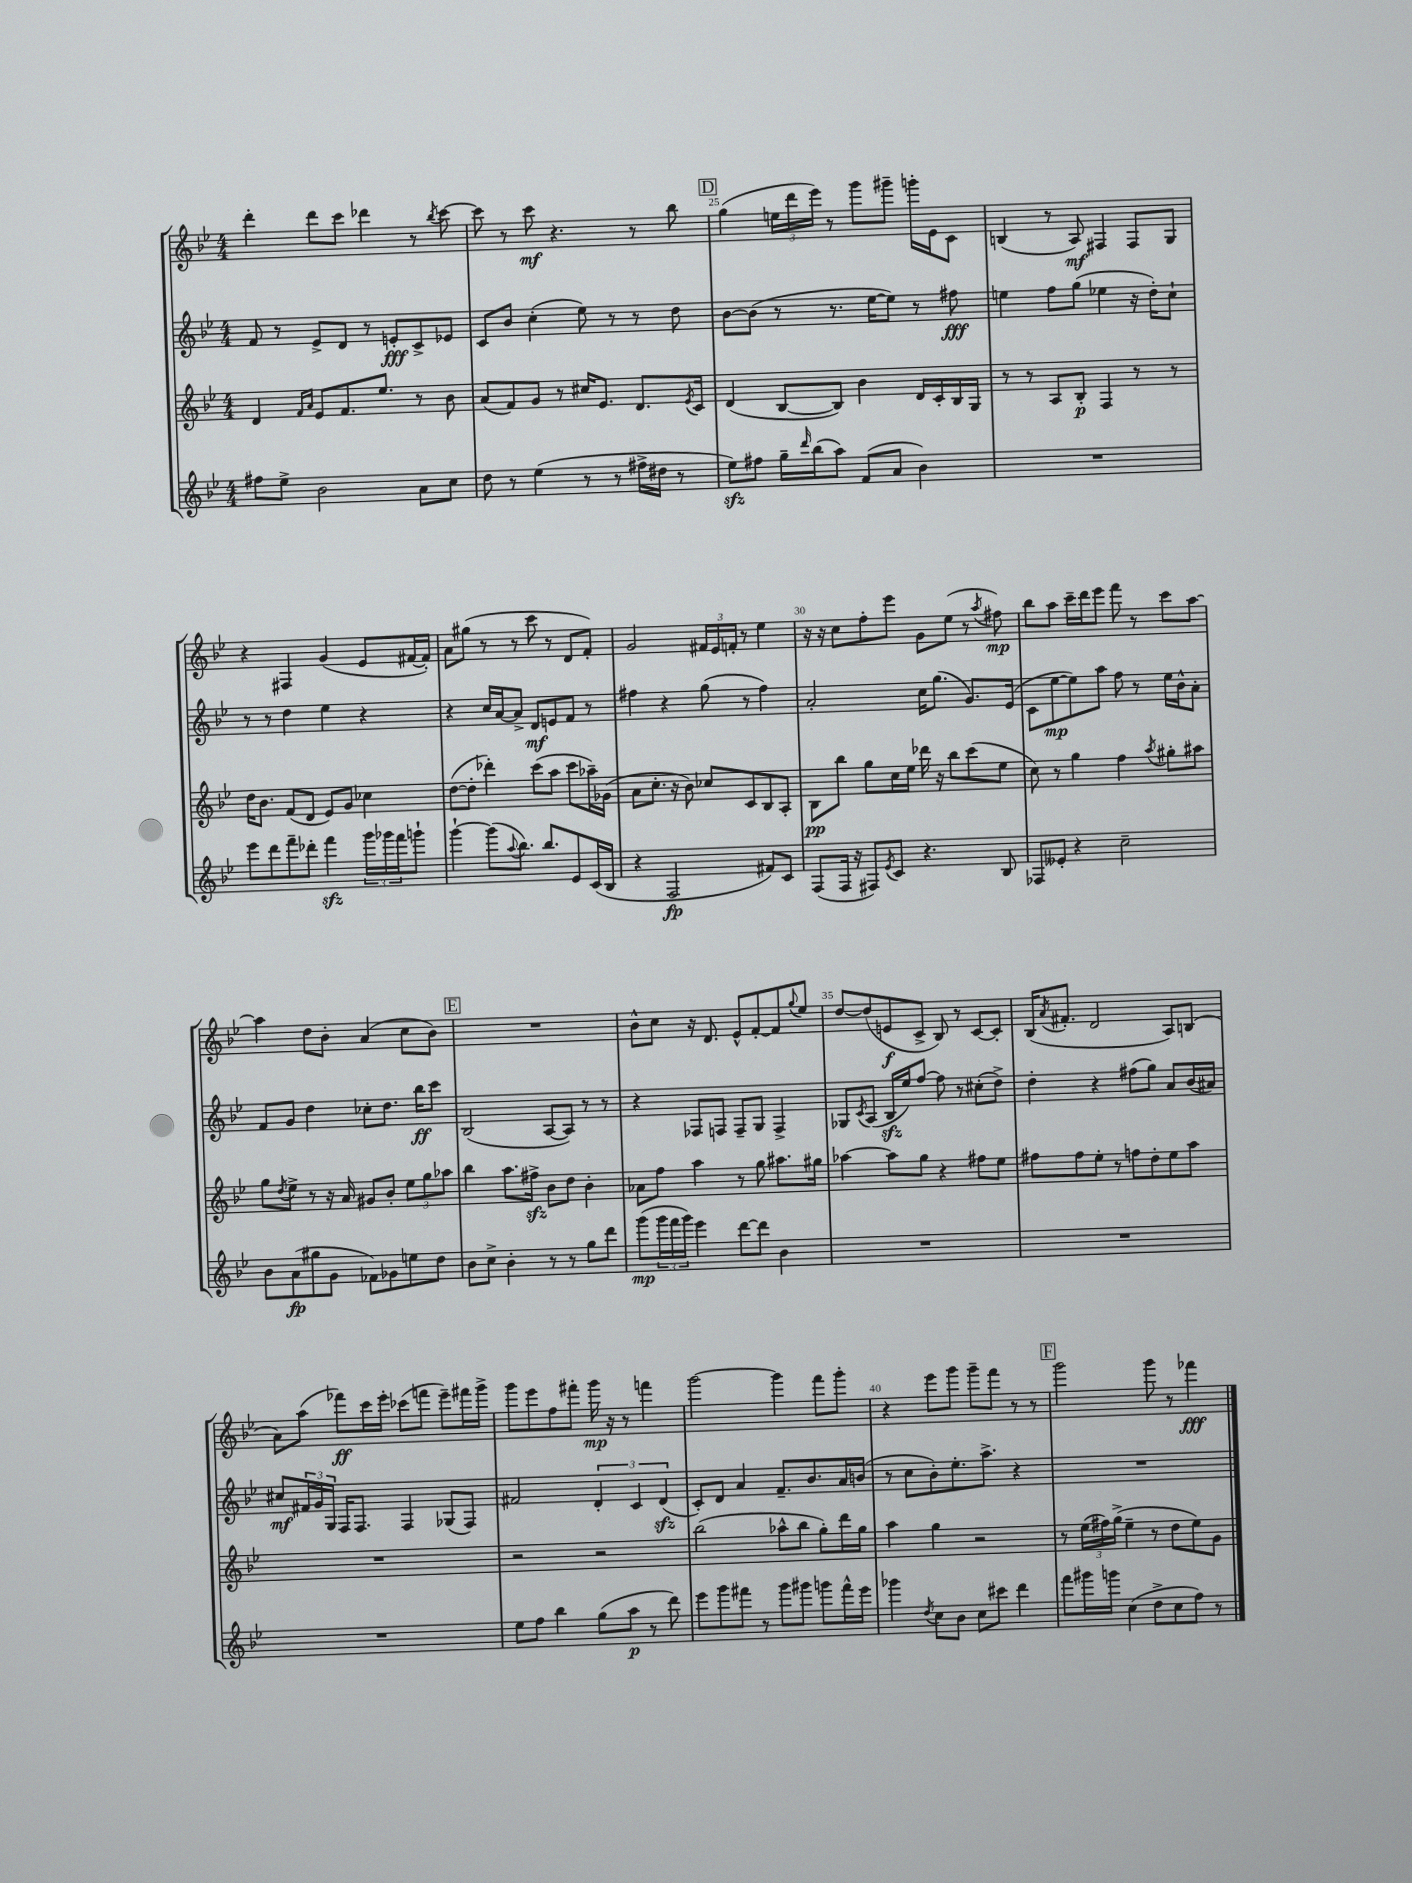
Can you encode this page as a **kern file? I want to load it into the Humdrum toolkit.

**kern	**kern	**kern	**kern
*staff4	*staff3	*staff2	*staff1
*clefG2	*clefG2	*clefG2	*clefG2
*k[b-e-]	*k[b-e-]	*k[b-e-]	*k[b-e-]
*M4/4	*M4/4	*M4/4	*M4/4
8ff#	4d	8f	4ddd'
8ee-^	.	8r	.
.	16qqf	.	.
.	16qqa	.	.
2b-	8e-	8e-^	8ddd
.	8.f	8d	8ccc
.	.	8r	4ddd-
.	8.ee-	.	.
.	.	8e'	.
8a	8r	8c^	8r
.	.	.	8qbb-
8cc	8b-	8e-	[8ccc
=	=	=	=
8dd	(8a	8c	8ccc]
8r	8f)	8b-	8r
(4ee-	8g	(4cc'	8ccc
.	8r	.	4.r
8r	16cc#	8ee-)	.
.	8.e-	.	.
8r	.	8r	.
16ff#^	8.d	8r	8r
16dd#	.	.	.
8r	.	8dd	8bb-
.	8qe-	.	.
.	16c	.	.
=	=	=	=
8ee-)	(4d	[8b-	(4gg
8ff#	.	(8b-]	.
16gg~	[8B-	8r	24ee
.	.	.	24ddd
16qqddd	.	.	.
(16bb-	.	.	.
.	.	.	24eee-)
8aa)	8B-])	8.r	8r
(8f	4b-	.	8ggg
.	.	[16ee-	.
8a	.	8ee-])	8ggg#~
4b-)	16d	8r	16ggg'
.	16c'	.	16e-
.	16B-	8ff#	8c
.	16G	.	.
=	=	=	=
1r	8r	4ee	(4B
.	8r	.	.
.	8A	8ff	8r
.	8B-'	(8gg	8A)
.	4F	4ee-	4F#
.	8r	16r	8F#
.	.	16dd')	.
.	8r	8cc`	8G
=	=	=	=
8eee-	16dd	8r	4r
.	8.b-	.	.
8ddd	.	8r	.
8fff~	(8f	4dd	4F#
8ddd-'	8d	.	.
4fff	8e-)	4ee-	(4g
.	8g	.	.
24ggg	4cc-	4r	8e-
24ggg-	.	.	.
24fff	.	.	.
8ggg`	.	.	[16f#
.	.	.	16f#'])
=	=	=	=
[4ggg`	([8dd	4r	8a
.	8dd']	.	(8gg#
(8ggg]	4ddd-')	16cc	8r
.	.	[16a	.
8qqaa	.	.	.
8.bb-)	.	8a^]	8r
.	(8ccc	8d	8ccc
8.bb-	.	.	.
.	8aa	8e	8r
8e-	8ccc	8f	8d
(16c	16aa-~)	8r	8f')
16B-	(16g-	.	.
=	=	=	=
4r	8a	4ff#	2g
.	8.cc'	.	.
2F	.	4r	.
.	16r	.	.
.	8b-)	.	.
.	8cc-	(8gg	24f#
.	.	.	24e-
.	.	.	24f'
.	8c	8r	8r
8f#)	8B-	4ff#)	4ee-
8c	8A'	.	.
=	=	=	=
(8F	8B-	2a'	16r
.	.	.	16r
16F	8bb-	.	8cc
16r	.	.	.
8F#)	8gg	.	8ff'
8qe-	.	.	.
8c	16cc	.	8eee-
.	16ee-	.	.
4.r	16ddd-	16cc	8g
.	16r	(8.gg	.
.	8bb-	.	(8ee-
.	(8ccc	8.g)	8r
.	.	.	8qaa
8B-	8ee-	.	8ff#)
.	.	(16e-	.
=	=	=	=
8F-	8cc)	8c	8bb-
8e--'	8r	[8ee-	8aa
4r	4gg	8ee-])	16ccc~
.	.	.	16ddd
.	.	8aa	8eee-
2cc~	4ff	8ff	8fff
.	.	8r	8r
.	8qaa	.	.
.	8gg#'	16ee-	8ccc
.	.	16b-^^	.
.	8aa#	8a'	[8aa
=	=	=	=
8b-	8gg	8f	4aa]
.	8qdd	.	.
(8a	8ee-^	8g	.
8gg#	8r	4dd	8dd
8g	16r	.	8b-'
.	16a	.	.
8f-)	8g#	8cc-'	(4a
8g-	8b-'	8.dd	.
8ee	12ee-	.	8cc
.	.	16bb-	.
.	12gg	.	.
8dd	.	8ccc	8b-)
.	12aa-	.	.
=	=	=	=
8b-	4bb-	(2B-	1r
8cc^	.	.	.
4b-'	8.aa	.	.
.	16ff#^	.	.
8r	8b-	[8A	.
8r	8dd	8A])	.
8gg	4b-'	8r	.
8ddd	.	8r	.
=	=	=	=
(8ggg	8a-	4r	8b-^^
24ggg	8ff	.	8cc
24fff	.	.	.
24ggg)	.	.	.
4eee-	4aa	8F-	16r
.	.	.	8.d
.	.	8F	.
[8ddd	8r	8F~	8e-^^
8ddd]	8gg	8G	[8f'
4b-	8.aa#	4F^	8f]
.	.	.	8qqgg
.	.	.	8ee-
.	16gg#	.	.
=	=	=	=
1r	[4aa-	8G-	[8dd
.	.	8qc	.
.	.	(8A	(8dd]
.	8aa-]	16B-	8e
.	.	16ee-)	.
.	8gg	[8ff	8c^
.	4r	8ff]	8B-)
.	.	8r	8r
.	8ff#	(8cc#'	[8c
.	8ee-	8dd^)	8c']
=	=	=	=
1r	8ff#	4dd'	(16B-
.	.	.	8qa
.	.	.	8.f#'
.	8ff#	.	.
.	8ee-'	4r	2d
.	8r	.	.
.	8ff	(8ff#	.
.	8dd'	8gg)	.
.	8ee-	8a	8A)
.	8aa	(16b-	(8B
.	.	16a#)	.
=	=	=	=
1r	1r	8cc#	8a)
.	.	24f#	(8aa
.	.	24g	.
.	.	24G	.
.	.	16F	8fff-)
.	.	8.F	.
.	.	.	16ccc
.	.	.	16eee-'
.	.	4F	(8ccc-
.	.	.	8fff
.	.	(8G-	8eee-~)
.	.	8F)	16fff#
.	.	.	16ggg^
=	=	=	=
8ee-	2r	2f#	8ggg
8ff	.	.	8eee-
4bb-	.	.	8ff
.	.	.	8fff#'
(8gg	2r	6d'	16ggg
.	.	.	16r
8aa	.	.	8r
.	.	6c	.
8r	.	.	4fff
.	.	(6d	.
8ddd)	.	.	.
=	=	=	=
8eee-	(2bb-	8c')	[2ggg
8ggg	.	8d	.
8fff#	.	4a	.
8r	.	.	.
8ggg	8aa-^^	8.f~	4ggg]
8ggg#	8bb-	.	.
.	.	8.b-	.
8ggg	8gg')	.	8fff
16fff#^^	16ddd	16a	8ggg'
16eee-	16gg	(16b	.
=	=	=	=
4ggg-	4aa	8r	4r
.	.	8cc	.
8qdd	.	.	.
8cc	4gg	8b-')	8eee-
8b-	.	8.ee-'	8ggg
8cc	2r	.	8ggg~
.	.	8.aa^	.
8ccc#	.	.	8fff
4ddd	.	4r	8r
.	.	.	8r
=	=	=	=
8fff	8r	1r	2ggg
16ggg#	(24ee-	.	.
.	24ff#)	.	.
16ggg	.	.	.
.	(24gg^	.	.
(4cc	4ee-~	.	.
8dd^	8r	.	8ggg
8cc	8dd	.	8r
8ff)	8ee-)	.	4fff-
8r	8g	.	.
==	==	==	==
*-	*-	*-	*-
